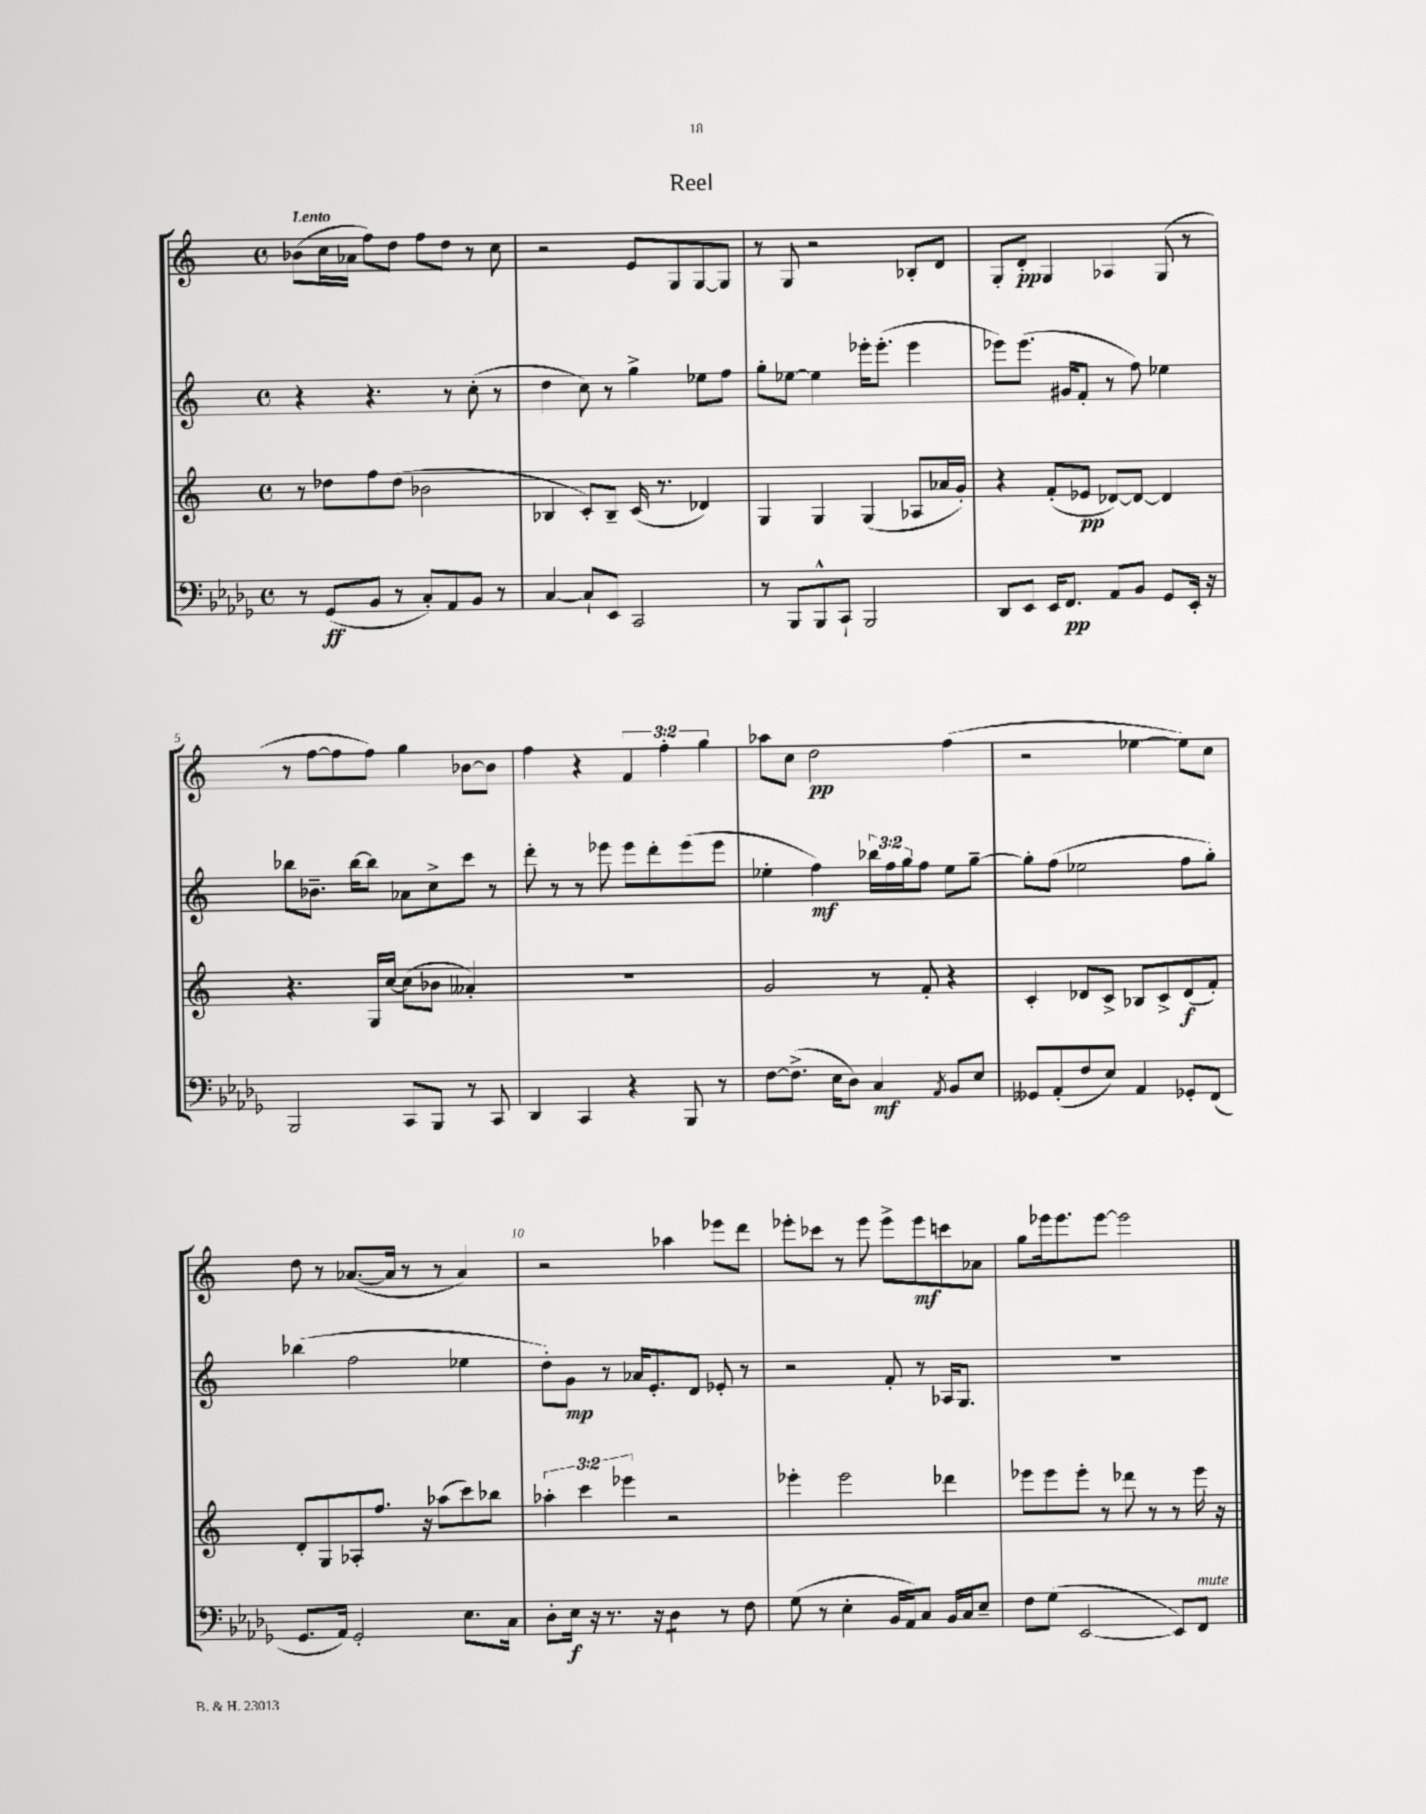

**kern	**kern	**kern	**kern
*staff4	*staff3	*staff2	*staff1
*clefF4	*clefG2	*clefG2	*clefG2
*k[b-e-a-d-g-]	*k[]	*k[]	*k[]
*M4/4	*M4/4	*M4/4	*M4/4
*met(c)	*met(c)	*met(c)	*met(c)
8r	8r	4r	(8b-
(8GG-	8dd-	.	16cc
.	.	.	16a-
8BB-	8ff	4.r	8ff)
8r	(8dd-	.	8dd
8C')	2b-	.	8ff
8AA-	.	8r	8dd
8BB-	.	(8cc'	8r
8r	.	8r	8cc
=	=	=	=
[4C	4B-	4dd	2r
8C`]	8c')	8cc)	.
8EE-	8B-~	8r	.
2CC	(16c	4gg^	8e
.	8.r	.	.
.	.	.	8G
.	4d-)	8ee-	[8G
.	.	8ff	8G]
=	=	=	=
8r	4G	8gg'	8r
8BBB-	.	[8ee-	8G
8BBB-^^	4G	4ee-]	2r
8CC`	.	.	.
2BBB-	(4G	16eee-'	.
.	.	(8.eee-'	.
.	8A-	4eee-	8B-'
.	16a-	.	8d
.	16g')	.	.
=	=	=	=
8DD-	4r	8eee-)	8G'
8EE-	.	(8.eee-	8d'
16EE-	(8f'	.	4G
8.FF	.	16g#	.
.	8e-	8f'	.
8AA-	[8d-)	8r	4A-
8BB-	8d-_	8ff)	.
8GG-	4d-]	4ee-	(8G
16EE-'	.	.	8r
16r	.	.	.
=	=	=	=
2BBB-	4.r	8bb-	8r
.	.	8.b-~	[8ff
.	.	.	8ff]
.	.	[16bb-	.
.	16G	8bb-]	8ff)
.	[16cc	.	.
8CC	(8cc]	8a-	4gg
8BBB-	8b-	8cc^	.
8r	4a--')	8ccc	[8b-
8CC	.	8r	8b-]
=	=	=	=
4DD-	1r	8ddd'	4ff
.	.	8r	.
4CC	.	8r	4r
.	.	8eee-	.
4r	.	8eee-	6f
.	.	8ddd'	.
.	.	.	6ff'
8BBB-	.	(8eee-	.
.	.	.	6gg
8r	.	8eee-	.
=	=	=	=
[8F	2g	4ee-'	8aa-
(8.F^]	.	.	8cc
.	.	4ff)	2dd
16E-	.	.	.
8D-)	.	.	.
4C	8r	24bb-	.
.	.	24ff	.
.	.	24gg	.
.	8f'	8ff	.
8qAA-	.	.	.
8BB-	4r	8ee-	(4ff
8E-	.	[8gg~	.
=	=	=	=
8GG--	4c'	8gg']	2r
(8AA-'	.	(8ff	.
8F	8d-	2ee-	.
8E-)	8c^	.	.
4AA-	8B-	.	[4ee-
.	8c^	.	.
8GG-'	(8d-	8ff	8ee-])
(8FF	8f')	8gg')	8cc
=	=	=	=
8.GG-	8d'	(4bb-	8dd
.	8G	.	8r
16AA-)	.	.	.
2GG-'	8A-'	2ff	([8.a-
.	8.ff	.	.
.	.	.	16a-]
.	.	.	8r
.	16r	.	.
.	(8aa-	.	8r
8.E-	8ccc)	4ee-	4a-)
.	8bb-	.	.
16C	.	.	.
=	=	=	=
8D-'	6aa-'	8dd')	2r
16E-	.	8g	.
.	6ccc	.	.
16r	.	.	.
8.r	.	8r	.
.	6eee-	.	.
.	.	16a-	.
16r	.	8.e'	.
4D-	2r	.	4aa-
.	.	8d	.
8r	.	8e-'	8eee-
8F	.	8r	8ddd
=	=	=	=
(8G-	4eee-'	2r	8eee-'
8r	.	.	8ccc-
4E-'	2eee-	.	8r
.	.	.	8eee-
16BB-	.	8f'	8eee-^
16AA-)	.	.	.
8C	.	8r	8eee-
16BB-	4ddd-	16A-	8ccc
16C	.	8.G	.
8E-~	.	.	8a-
=	=	=	=
8F	8eee-	1r	8gg
(8G-	8eee-	.	16eee-
.	.	.	8.eee-
[2EE-	8eee-'	.	.
.	8r	.	[8eee-
.	8ddd-	.	2eee-]
.	8r	.	.
8EE-])	8r	.	.
8FF	16eee-	.	.
.	16r	.	.
==	==	==	==
*-	*-	*-	*-
